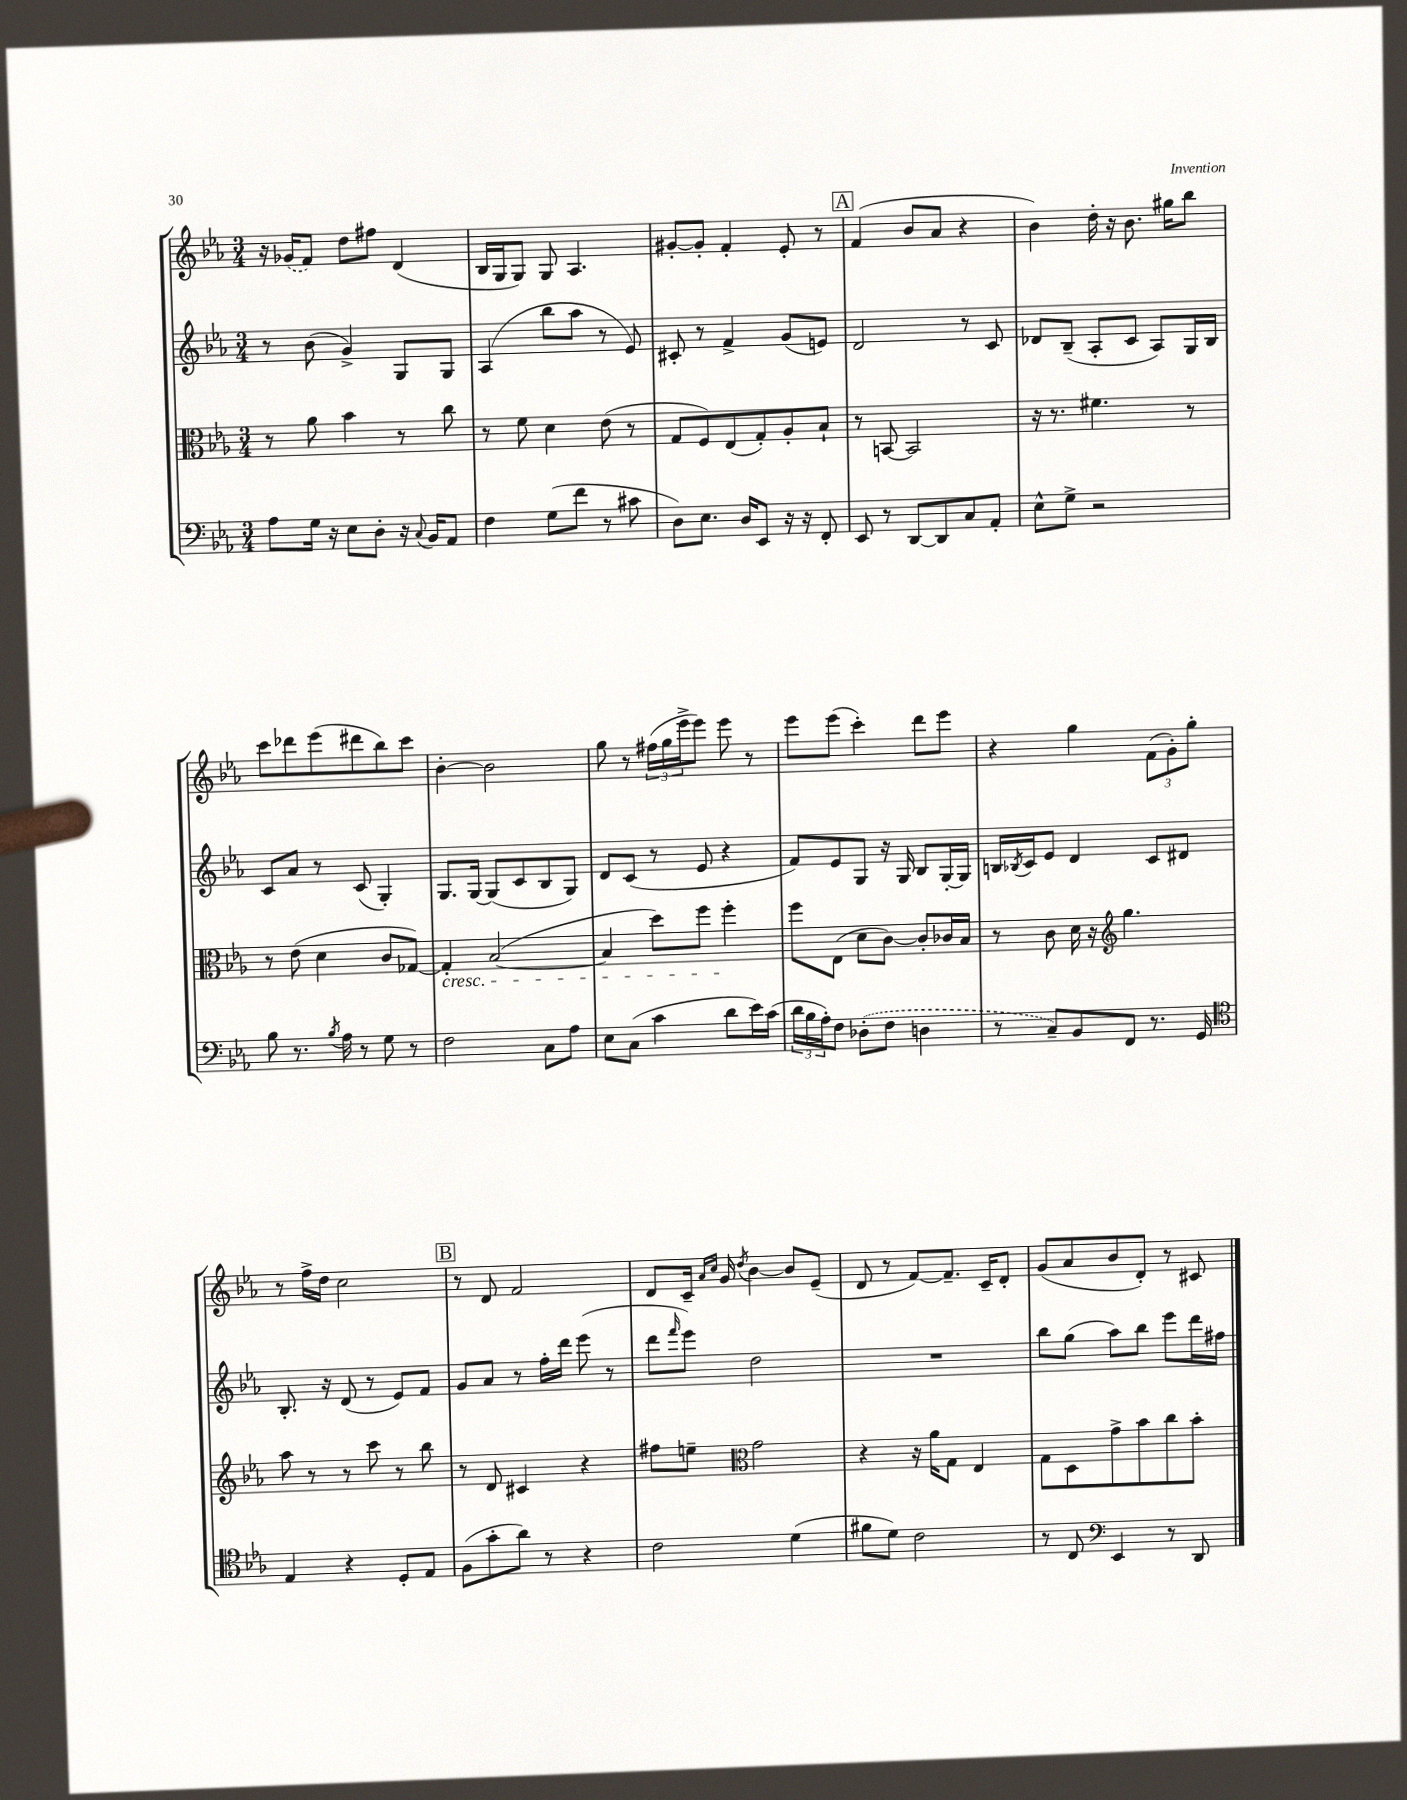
<<
\new StaffGroup <<
\new Staff = "s0" {
    \clef treble \key ees \major \numericTimeSignature \time 3/4
    r16 \once \slurDashed ges'16( f'8) d''8 fis''8 d'4( |
    bes16 g16 g8) g8 aes4. |
    gis'8~-. gis'8-. f'4-. ees'8-. r8 |
    \mark \markup { \box "A" } f'4( bes'8 aes'8 r4 |
    bes'4) d''16-. r16 bes'8. gis''16 bes''8 |
    c'''8 des'''8 ees'''8( dis'''8 bes''8) c'''8 |
    bes'4~-. bes'2 |
    g''8 r8 \tuplet 3/2 { fis''16( g''16 ees'''16-> } ees'''8) ees'''8 r8 |
    ees'''8 ees'''8( c'''4-.) d'''8 ees'''8 |
    r4 g''4 \tuplet 3/2 { f'8( g'8-.) g''8-. } |
    r8 f''16-> d''16 c''2 |
    \mark \markup { \box "B" } r8 d'8 f'2 |
    d'8 c'16-- \grace { aes'16 c''16 } g'16 \acciaccatura { d''8 } bes'4~ bes'8 ees'8--( |
    d'8 r8 f'8~) f'8.-- c'16-- d'8-. |
    g'8( aes'8 bes'8 d'8-.) r8 cis'8 \bar "|." |
}
\new Staff = "s1" {
    \clef treble \key ees \major \numericTimeSignature \time 3/4
    r8 bes'8( g'4->) g8 g8 |
    aes4( bes''8 aes''8 r8 ees'8) |
    cis'8-. r8 f'4-> g'8( e'8) |
    \mark \markup { \box "A" } d'2 r8 c'8 |
    des'8 bes8--( aes8-. c'8 aes8) g16 bes16 |
    c'8 aes'8 r8 c'8( g4-.) |
    g8. g16~ g8( c'8 bes8 g8) |
    d'8 c'8( r8 ees'8 r4 |
    f'8) ees'8 g8 r16 g16 bes8 g16~-. g16 |
    b16 \acciaccatura { bes8 } c'16 ees'8 d'4 c'8 dis'8 |
    bes8.-. r16 d'8( r8 ees'8) f'8 |
    \mark \markup { \box "B" } g'8 aes'8 r8 f''16-. d'''16 ees'''8( r8 |
    d'''8 \grace { f'''16 } ees'''8) d''2 |
    R2. |
    bes''8 g''8( aes''8) bes''8 ees'''8 d'''16 fis''16 \bar "|." |
}
\new Staff = "s2" {
    \clef alto \key ees \major \numericTimeSignature \time 3/4
    r8 aes'8 bes'4 r8 c''8 |
    r8 f'8 d'4 ees'8( r8 |
    g8 f8) ees8( g8-.) aes8-. bes8-! |
    \mark \markup { \box "A" } r8 b,8~ b,2 |
    r16 r8. fis'4. r8 |
    r8 ees'8( d'4 c'8 ges8~) |
    ges4-.\cresc bes2~( |
    bes4 d''8) f''8 f''4-.\! |
    f''8 ees8( d'8 c'8~) c'8-. ces'16 bes16 |
    r8 c'8 d'16 r16 \clef treble g''4. |
    aes''8 r8 r8 c'''8 r8 bes''8 |
    \mark \markup { \box "B" } r8 d'8 cis'4 r4 |
    fis''8 e''8-- \clef alto g'2 |
    r4 r16 aes'16 g8 ees4 |
    g8 d8 g'8-> bes'8 c''8 bes'8-. \bar "|." |
}
\new Staff = "s3" {
    \clef bass \key ees \major \numericTimeSignature \time 3/4
    aes8 g16 r16 ees8 d8-. r16 \appoggiatura { c8 } bes,16 aes,8 |
    f4 g8( f'8 r8 cis'8 |
    d8) ees8. d16 ees,8 r16 r16 f,8-. |
    \mark \markup { \box "A" } ees,8 r8 d,8~ d,8 c8 aes,8-. |
    ees8-^ g8-> r2 |
    bes8 r8. \acciaccatura { bes8 } aes16 r8 g8 r8 |
    f2 c8 aes8 |
    ees8 c8( c'4 d'8 ees'16) c'16( |
    \tuplet 3/2 { d'16 bes16 aes16-.) } f8 \once \slurDashed des8-.( f8 d4 |
    r8 c8--) bes,8 f,8 r8. g,16 |
    \clef tenor ees4 r4 d8-. ees8 |
    \mark \markup { \box "B" } f8( g'8-. aes'8) r8 r4 |
    c'2 d'4( |
    fis'8 d'8) c'2 |
    r8 c8 \clef bass ees,4 r8 d,8 \bar "|." |
}
>>
>>
\layout { \context { \Score \remove "Bar_number_engraver" } }
